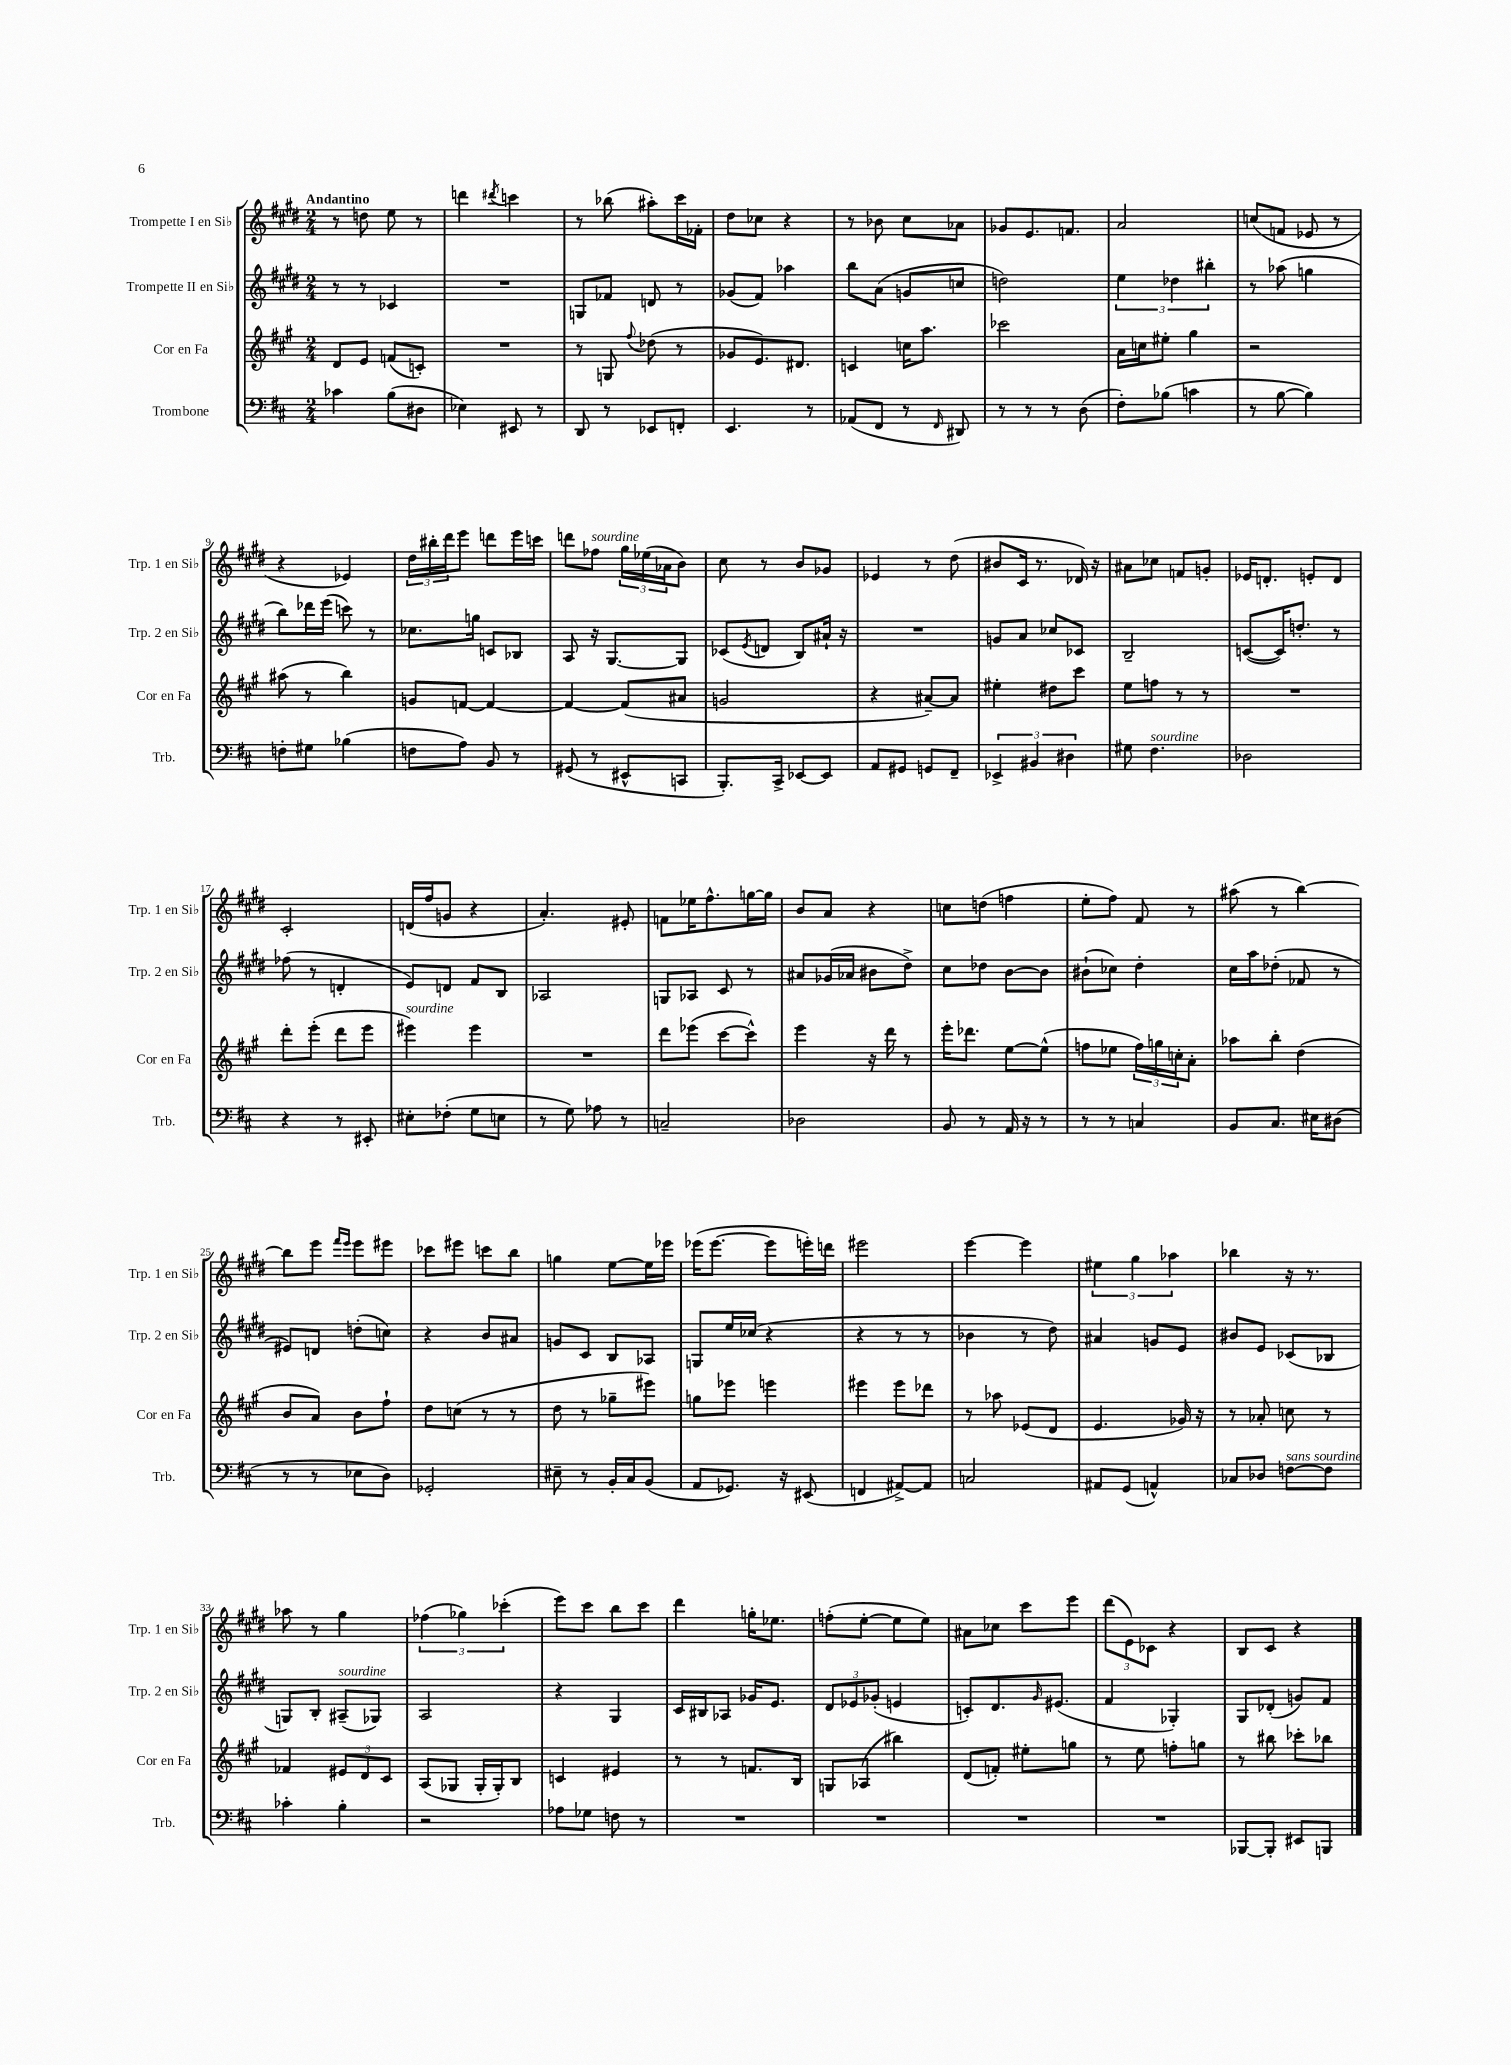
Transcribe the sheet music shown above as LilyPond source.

<<
\new StaffGroup <<
\new Staff = "s0" \with { instrumentName = "Trompette I en Sib" shortInstrumentName = "Trp. 1 en Sib" } {
    \clef treble \key e \major \numericTimeSignature \time 2/4 \tempo "Andantino"
    r8 d''8 e''8 r8 |
    d'''4 \acciaccatura { dis'''8 } c'''4 |
    r8 bes''8( ais''8-.) cis'''16 fes'16-. |
    dis''8 ces''8 r4 |
    r8 bes'8 cis''8 aes'8 |
    ges'8 e'8. f'8. |
    a'2 |
    c''8( f'8 ees'8 r8 |
    r4 ees'4) |
    \tuplet 3/2 { dis''16 bis''16-. dis'''16 } e'''8 d'''8 e'''16 c'''16 |
    d'''8 fes''8^\markup { \italic "sourdine" } \tuplet 3/2 { gis''16 ees''16( aes'16 } b'8) |
    cis''8 r8 b'8 ges'8 |
    ees'4 r8 dis''8( |
    bis'8 cis'16 r8. des'16) r16 |
    ais'8 ces''8 f'8 g'8-. |
    ees'16 d'8.-. e'8-. d'8 |
    cis'2-. |
    d'16( fis''16 g'8 r4 |
    a'4.-.) eis'8-. |
    f'8 ees''16 fis''8.-^ g''16~ g''16 |
    b'8 a'8 r4 |
    c''8 d''8( f''4 |
    e''8-. fis''8) fis'8 r8 |
    ais''8( r8 b''4~) |
    b''8 e'''8 \grace { fis'''16 e'''16 } e'''8 eis'''8 |
    ces'''8 eis'''8 c'''8 b''8 |
    g''4 e''8~ e''16 ees'''16 |
    ees'''16( ees'''8.~ ees'''8 e'''16-.) d'''16 |
    eis'''2 |
    e'''4~ e'''4 |
    \tuplet 3/2 { eis''4 gis''4 aes''4 } |
    bes''4 r16 r8. |
    aes''8 r8 gis''4 |
    \tuplet 3/2 { fes''4( ges''4) ces'''4-.( } |
    e'''8) cis'''8 b''8 cis'''8 |
    dis'''4 g''16-. ees''8. |
    f''8-.( e''8~-. e''8 e''8) |
    ais'8 ces''8 cis'''8 e'''8 |
    \tuplet 3/2 { dis'''8( e'8) ces'8 } r4 |
    b8 cis'8 r4 \bar "|." |
}
\new Staff = "s1" \with { instrumentName = "Trompette II en Sib" shortInstrumentName = "Trp. 2 en Sib" } {
    \clef treble \key e \major \numericTimeSignature \time 2/4
    r8 r8 ces'4 |
    R2 |
    g8 fes'8 d'8 r8 |
    ges'8( fis'8) aes''4 |
    b''8 a'8( g'8 c''8 |
    d''2) |
    \tuplet 3/2 { e''4 des''4 bis''4-. } |
    r8 aes''8( g''4 |
    b''8) des'''16 e'''16( c'''8) r8 |
    ces''8. g''16 c'8 bes8 |
    a8 r16 gis8.~ gis8 |
    ces'8( \acciaccatura { e'8 } d'8 b8) ais'16-! r16 |
    R2 |
    g'8 a'8 ces''8 ces'8 |
    b2-- |
    c'8~( c'16) d''8.-. r8 |
    fes''8( r8 d'4-. |
    e'8) d'8 fis'8 b8 |
    aes2 |
    g8 aes8 cis'8 r8 |
    ais'8 ges'16( aes'16 bis'8 dis''8->) |
    cis''8 des''8 b'8~ b'8 |
    bis'8-!( ces''8) dis''4-. |
    cis''16 a''16 des''8-.( fes'8 r8 |
    eis'8) d'8 d''8-.( c''8) |
    r4 b'8 ais'8 |
    g'8 cis'8 b8 aes8 |
    g8 e''16 ces''16( r4 |
    r4 r8 r8 |
    bes'4 r8 dis''8) |
    ais'4 g'8 e'8 |
    bis'8 e'8 ces'8( bes8 |
    g8) b8-. ais8--^\markup { \italic "sourdine" }( ges8) |
    a2 |
    r4 gis4 |
    cis'16 bis16 aes8 ges'16 e'8. |
    \tuplet 3/2 { dis'8 ees'8 ges'8-.( } e'4 |
    c'8-.) dis'8. \grace { gis'16 } eis'8.( |
    fis'4 ges4-.) |
    gis8 des'8-.( g'8) fis'8 \bar "|." |
}
\new Staff = "s2" \with { instrumentName = "Cor en Fa" shortInstrumentName = "Cor en Fa" } {
    \clef treble \key a \major \numericTimeSignature \time 2/4
    d'8 e'8 f'8( c'8-.) |
    R2 |
    r8 g8 \appoggiatura { fis''8 } des''8( r8 |
    ges'8 e'8.) dis'8. |
    c'4 c''16 a''8. |
    ces'''2 |
    a'16 c''16 eis''8-. gis''4 |
    r2 |
    ais''8( r8 b''4) |
    g'8 f'8~ f'4~ |
    f'4~ f'8( ais'8 |
    g'2 |
    r4 ais'8~--) ais'8 |
    eis''4-. dis''8 cis'''8 |
    e''8 f''8 r8 r8 |
    R2 |
    d'''8-. e'''8-.( d'''8 e'''8 |
    eis'''4^\markup { \italic "sourdine" }) eis'''4 |
    R2 |
    d'''8 ees'''8( cis'''8~ cis'''8-^) |
    e'''4 r16 d'''16 r8 |
    e'''16-. des'''8. e''8~ e''8-^( |
    f''8 ees''8 \tuplet 3/2 { f''16) g''16 c''16-. } a'8-. |
    aes''8 b''8-. d''4( |
    b'8 a'8) b'8 fis''8-! |
    d''8 c''8( r8 r8 |
    d''8 r8 ges''8-- eis'''8) |
    g''8 ees'''8 e'''4 |
    eis'''4 eis'''8 des'''8 |
    r8 aes''8 ees'8( d'8 |
    e'4. ges'16) r16 |
    r8 aes'8-. c''8 r8 |
    fes'4 \tuplet 3/2 { eis'8 d'8 cis'8 } |
    a8( ges8 ges16-. ges16-.) b8 |
    c'4 eis'4 |
    r8 r8 f'8. b16 |
    g8 aes8( bis''4) |
    d'8( f'8-.) eis''8-. g''8 |
    r8 e''8 f''8-. g''8 |
    r8 bis''8 ces'''8-. bes''8 \bar "|." |
}
\new Staff = "s3" \with { instrumentName = "Trombone" shortInstrumentName = "Trb." } {
    \clef bass \key d \major \numericTimeSignature \time 2/4
    ces'4 b8( dis8 |
    ees4) eis,8 r8 |
    d,8 r8 ees,8 f,8-. |
    e,4. r8 |
    aes,8( fis,8 r8 \grace { fis,16 } dis,8) |
    r8 r8 r8 d8( |
    fis8-.) bes8( c'4 |
    r8 b8~ b4) |
    f8-. gis8 bes4( |
    f8 a8) b,8 r8 |
    gis,8( r8 eis,8-^ c,8 |
    b,,8.-.) cis,16-> ees,8~ ees,8 |
    a,8 gis,8 g,8 fis,8-- |
    \tuplet 3/2 { ees,4-> bis,4 dis4 } |
    gis8 fis4.^\markup { \italic "sourdine" } |
    des2 |
    r4 r8 eis,8-. |
    eis8-. fes8-.( g8 e8 |
    r8 g8) aes8 r8 |
    c2-- |
    des2 |
    b,8 r8 a,16 r16 r8 |
    r8 r8 c4 |
    b,8 cis8. eis16 dis8( |
    r8 r8 ees8 d8) |
    ges,2-. |
    eis8-- r8 b,16-. cis16 b,8( |
    a,8 ges,8.) r16 eis,8( |
    f,4 ais,8~->) ais,8 |
    c2 |
    ais,8 g,8( a,4-^) |
    ces8 des8 f8~^\markup { \italic "sans sourdine" } f8 |
    ces'4-. b4-. |
    r2 |
    aes8 ges8 f8 r8 |
    R2 |
    R2 |
    R2 |
    R2 |
    bes,,8~ bes,,8-. eis,8 b,,8 \bar "|." |
}
>>
>>
